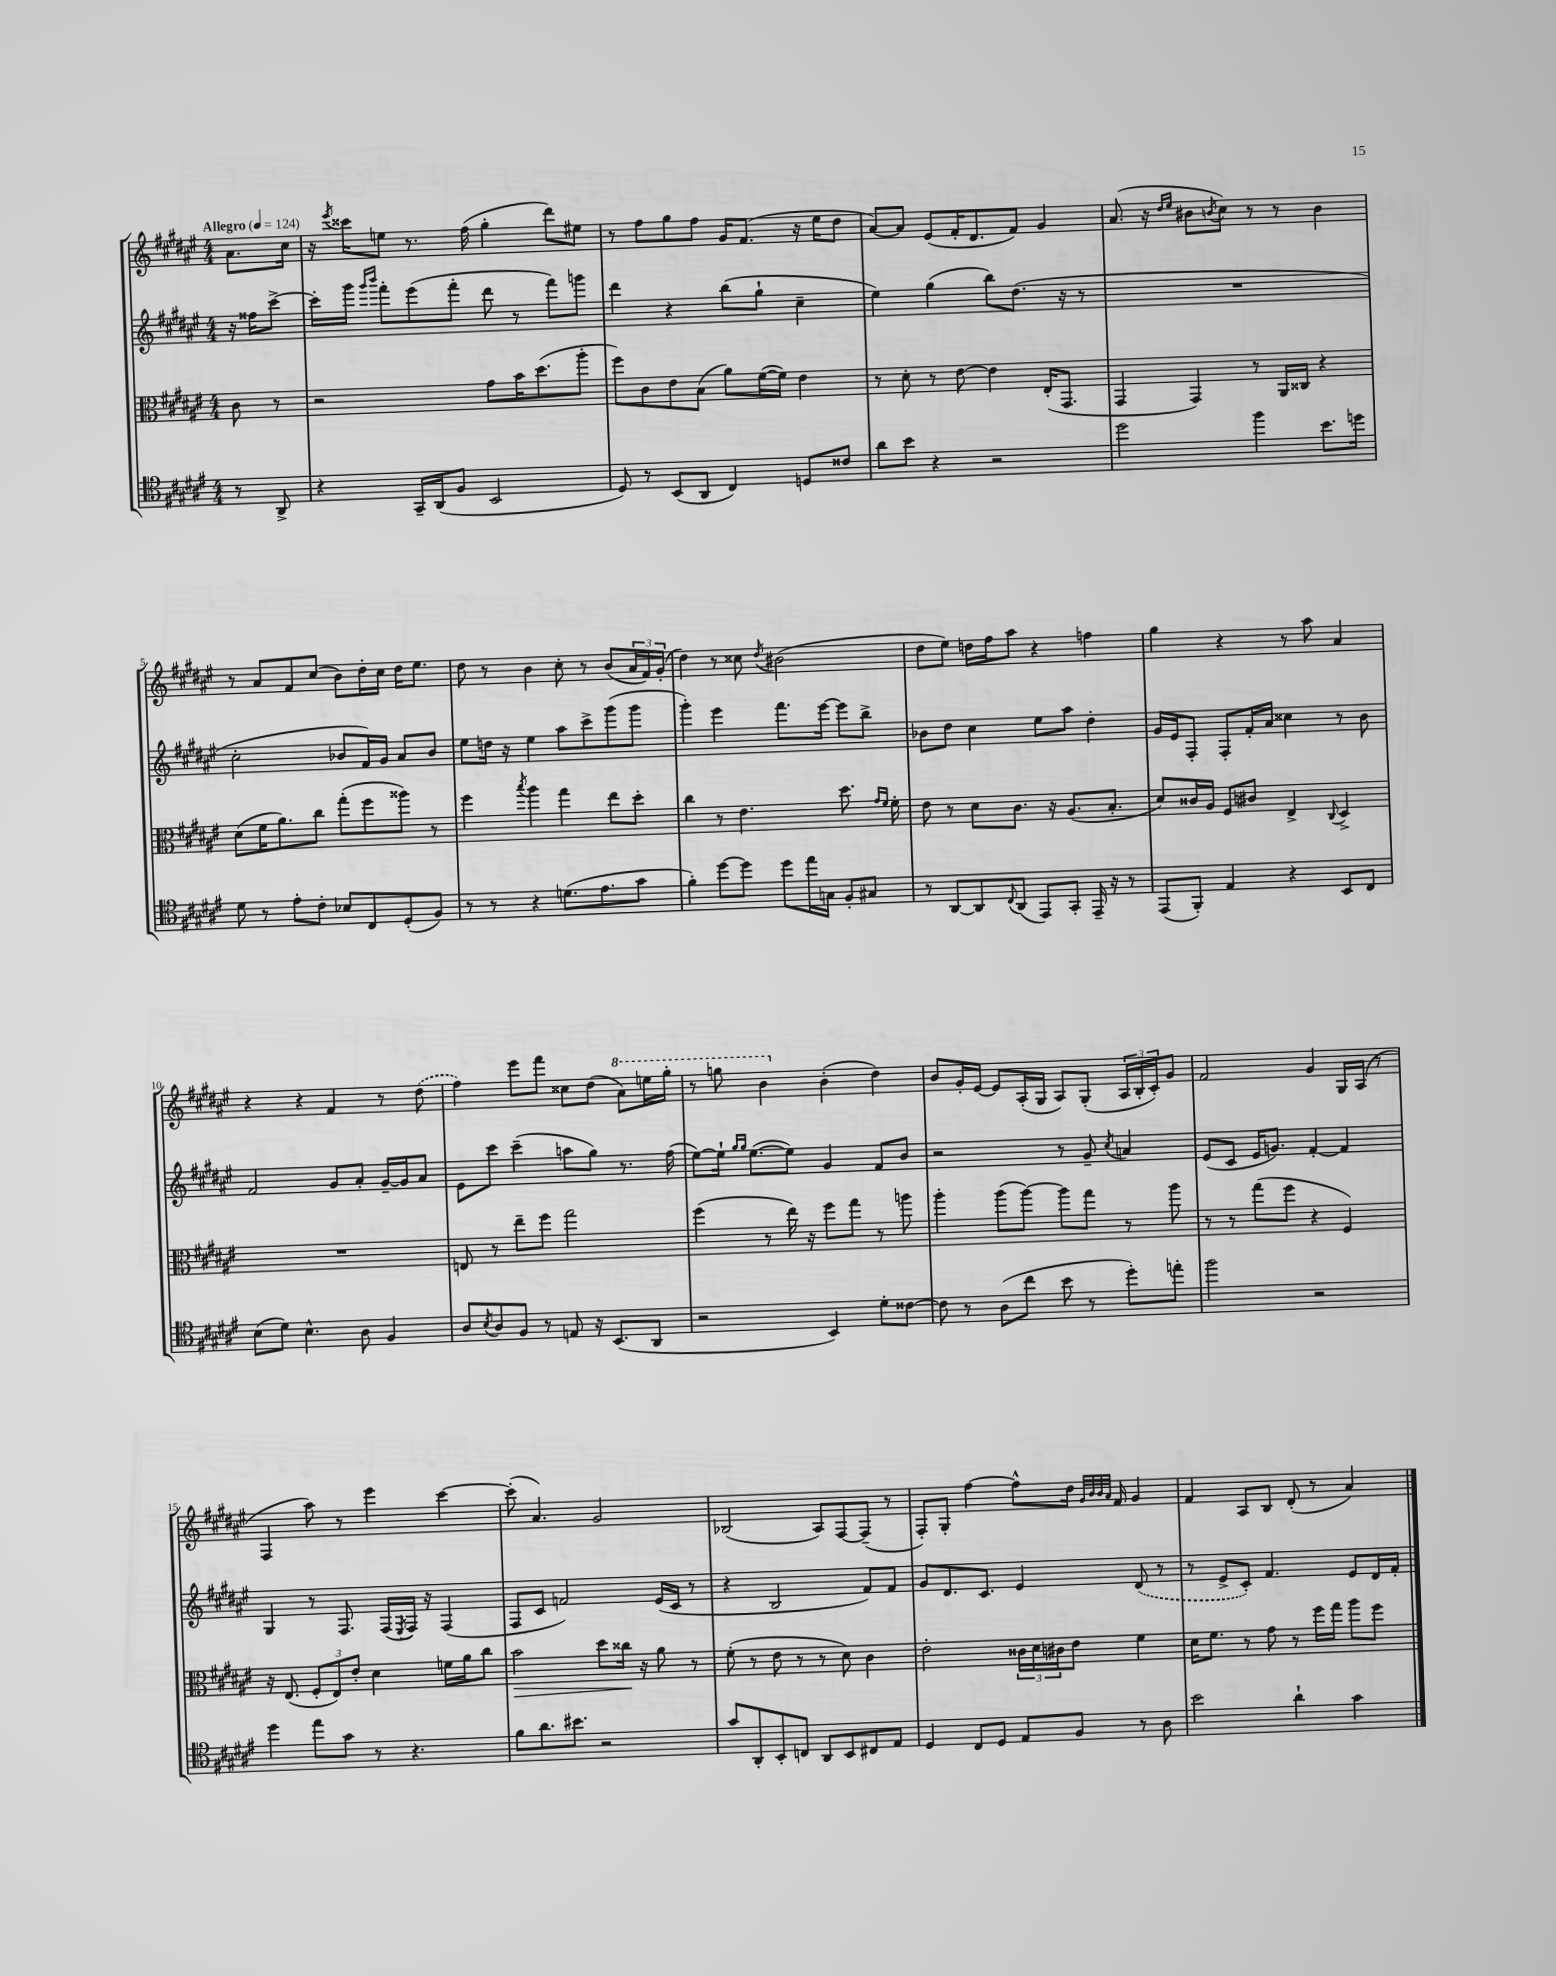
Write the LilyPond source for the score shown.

<<
\new StaffGroup <<
\new Staff = "s0" {
    \clef treble \key fis \major \numericTimeSignature \time 4/4 \partial 4 \tempo "Allegro" 4 = 124
    ais'8. cis''16 |
    r16 \acciaccatura { eis'''8 } cisis'''16 e''8 r8. fis''16( gis''4-. dis'''8) eis''8 |
    r8 fis''8 gis''8 fis''8 gis'16 fis'8.( r16 eis''16 dis''8 |
    ais'8~) ais'8 eis'8( fis'16-. dis'8. fis'8) gis'4 |
    ais'8.( r16 \grace { dis''16 eis''16 } bis'8 \acciaccatura { b'8 } cis''8) r8 r8 b'4 |
    r8 ais'8 fis'8 cis''8( b'8) dis''16-. cis''16 dis''16 eis''8. |
    dis''8 r8 b'4 cis''8-. r8 b'8( \tuplet 3/2 { ais'16 fis'16) gis'16-.( } |
    dis''4) r8 cisis''8 \acciaccatura { dis''8 } bis'2( |
    dis''8 eis''8) d''16 fis''16 ais''8 r4 f''4 |
    gis''4 r4 r8 ais''8 ais'4 |
    r4 r4 fis'4 r8 \once \slurDashed dis''8( |
    fis''4) eis'''8 fis'''8 cisis''8 dis''8( \ottava #1 ais''8) e'''16 gis'''16-. |
    r8 g'''8 b''4 \ottava #0 b'4-.( dis''4) |
    b'8 gis'16-. eis'16~ eis'8 ais16-.( gis16 ais8) gis8-.( \tuplet 3/2 { ais16 b16-. cis'16-.) } gis'8 |
    fis'2 gis'4 gis16 ais16( r8 |
    fis4 ais''8) r8 eis'''4 cis'''4~ |
    cis'''8-.( ais'4.) gis'2 |
    bes2( ais8) fis8~ fis8--( r8 |
    fis8-.) gis8-. fis''4~ fis''8-^ dis''16 \grace { gis'32 b'32 b'32 ais'32 } fis'16 gis'4 |
    fis'4 ais8 b8 dis'8-.( r8 ais'4) \bar "|." |
}
\new Staff = "s1" {
    \clef treble \key fis \major \numericTimeSignature \time 4/4 \partial 4
    r16 fisis''16 cis'''8~-> |
    cis'''16-. gis'''16 \grace { gis'''16 b'''16 } fis'''8-. eis'''8( fis'''8-. dis'''8 r8 fis'''8) g'''8 |
    dis'''4 r4 b''8( gis''8-! cis''4-- |
    eis''4) gis''4( b''8) dis''8.( r16 r8 |
    R1 |
    cis''2-. bes'8 fis'16) gis'16 ais'8 bes'8 |
    eis''8 d''16 r16 eis''4 ais''8 cis'''8-> gis'''8( gis'''8 |
    gis'''4-.) eis'''4 fis'''8. eis'''16~ eis'''8 b''8-> |
    bes'8 dis''8 cis''4 eis''8 ais''8 dis''4-. |
    gis'16 eis'16 fis8-. fis8-. fis'16-. ais'16 cisis''4 r8 b'8 |
    fis'2 gis'8 ais'8-. gis'16~-- gis'16 ais'8 |
    eis'8 cis'''8 cis'''4--( a''8 gis''8) r8. fis''16( |
    eis''8~) eis''16-! \grace { gis''16 gis''16 } eis''8.~( eis''8) gis'4 fis'8 b'8 |
    r2 r8 gis'8-- \acciaccatura { cis''8 } a'4 |
    eis'8( cis'8 eis'16 g'8.) fis'4~-. fis'4 |
    gis4 r8 fis8. fis16( \acciaccatura { eis8 } fis16) r16 fis4( |
    fis8 cis'8 f'2) eis'16( cis'16 r8 |
    r4 b2 fis'8) fis'8 |
    gis'8 dis'8. cis'8. eis'4 \once \slurDashed dis'8( r8 |
    r8 eis'8-> cis'8-.) fis'4. eis'8 dis'16 fis'16-. \bar "|." |
}
\new Staff = "s2" {
    \clef alto \key fis \major \numericTimeSignature \time 4/4 \partial 4
    cis'8 r8 |
    r2 gis'8 b'16 dis''8.( ais''8-. |
    fis''8) cis'8 eis'8 b8( ais'8) fis'16~( fis'16) eis'4 |
    r8 dis'8-. r8 eis'8~ eis'4 eis16-.( gis,8. |
    gis,4 gis,4) r8 ais,16 cisis16 r4 |
    dis'8( fis'16 ais'8.) cis''8 gis''8-.( fis''8 aisis''8) r8 |
    fis''4 \acciaccatura { b''8 } ais''4 gis''4 eis''8 dis''8-. |
    cis''4 r8 eis'4. dis''8. \grace { gis'16 fis'16 } fis'16-. |
    eis'8 r8 dis'8 cis'8. r16 ais8.( b8.-. |
    dis'8) cisis'16 ais16 fis8 cis'8 eis4-> \appoggiatura { cis8 } dis4-> |
    R1 |
    e8 r8 eis''8-- fis''8 gis''2 |
    fis''4( r8 eis''16) r16 fis''8 gis''8 r8 a''8 |
    ais''4-. ais''8( ais''8~) ais''8 gis''8 r8 ais''8 |
    r8 r8 gis''8( fis''8 r4 fis4) |
    r16 eis8.( \tuplet 3/2 { fis8-. eis8) eis'8-. } dis'4 f'16 ais'16 cis''8 |
    b'2\> dis''8 cisis''16\! r16 ais'8 r8 |
    fis'8-.( r8 eis'8 r8 r8 dis'8) cis'4 |
    eis'2-. \tuplet 3/2 { cisis'16 dis'16 cis'16 } eis'8 fis'4 |
    dis'16 fis'8. r8 gis'8 r8 fis''16 gis''16 ais''8 fis''8 \bar "|." |
}
\new Staff = "s3" {
    \clef tenor \key fis \major \numericTimeSignature \time 4/4 \partial 4
    r8 ais,8-> |
    r4 gis,16-- ais,16( fis8 b,2 |
    dis8) r8 b,8( ais,8 cis4) d8 cisis'8 |
    ais'8 b'8 r4 r2 |
    dis''2 fis''4 b'8. d''16 |
    dis'8 r8 eis'8-. cis'8-. bes8 cis8 dis8-.( fis8) |
    r8 r8 r4 d'8.( eis'8. gis'8 |
    fis'4-.) dis''8~ dis''8 dis''8 eis''16 g16 fis8-. gis8 |
    r8 ais,8~ ais,8 \appoggiatura { cis8 } ais,8( eis,8) gis,8-. eis,16-- r16 r8 |
    eis,8( fis,8-.) eis4 r4 b,8 cis8 |
    b8( dis'8) b4.-^ ais8 fis4 |
    ais8 \acciaccatura { b8 } ais8 fis8 r8 e8 r16 b,8.( ais,8 |
    r2 b,4) dis'8-. cisis'8~ |
    cisis'8 r8 ais8( cis''8 b'8 r8 dis''8-.) e''8-. |
    fis''2 r2 |
    dis''4 eis''8 gis'8 r8 r4. |
    fis'8 ais'8. bis'8. r2 |
    gis'8 ais,8-. b,8-. c8 ais,8 b,8 cis8 eis8 |
    dis4 cis8 dis8 eis8 fis8 r8 ais8 |
    b'2 ais'4-! gis'4 \bar "|." |
}
>>
>>
